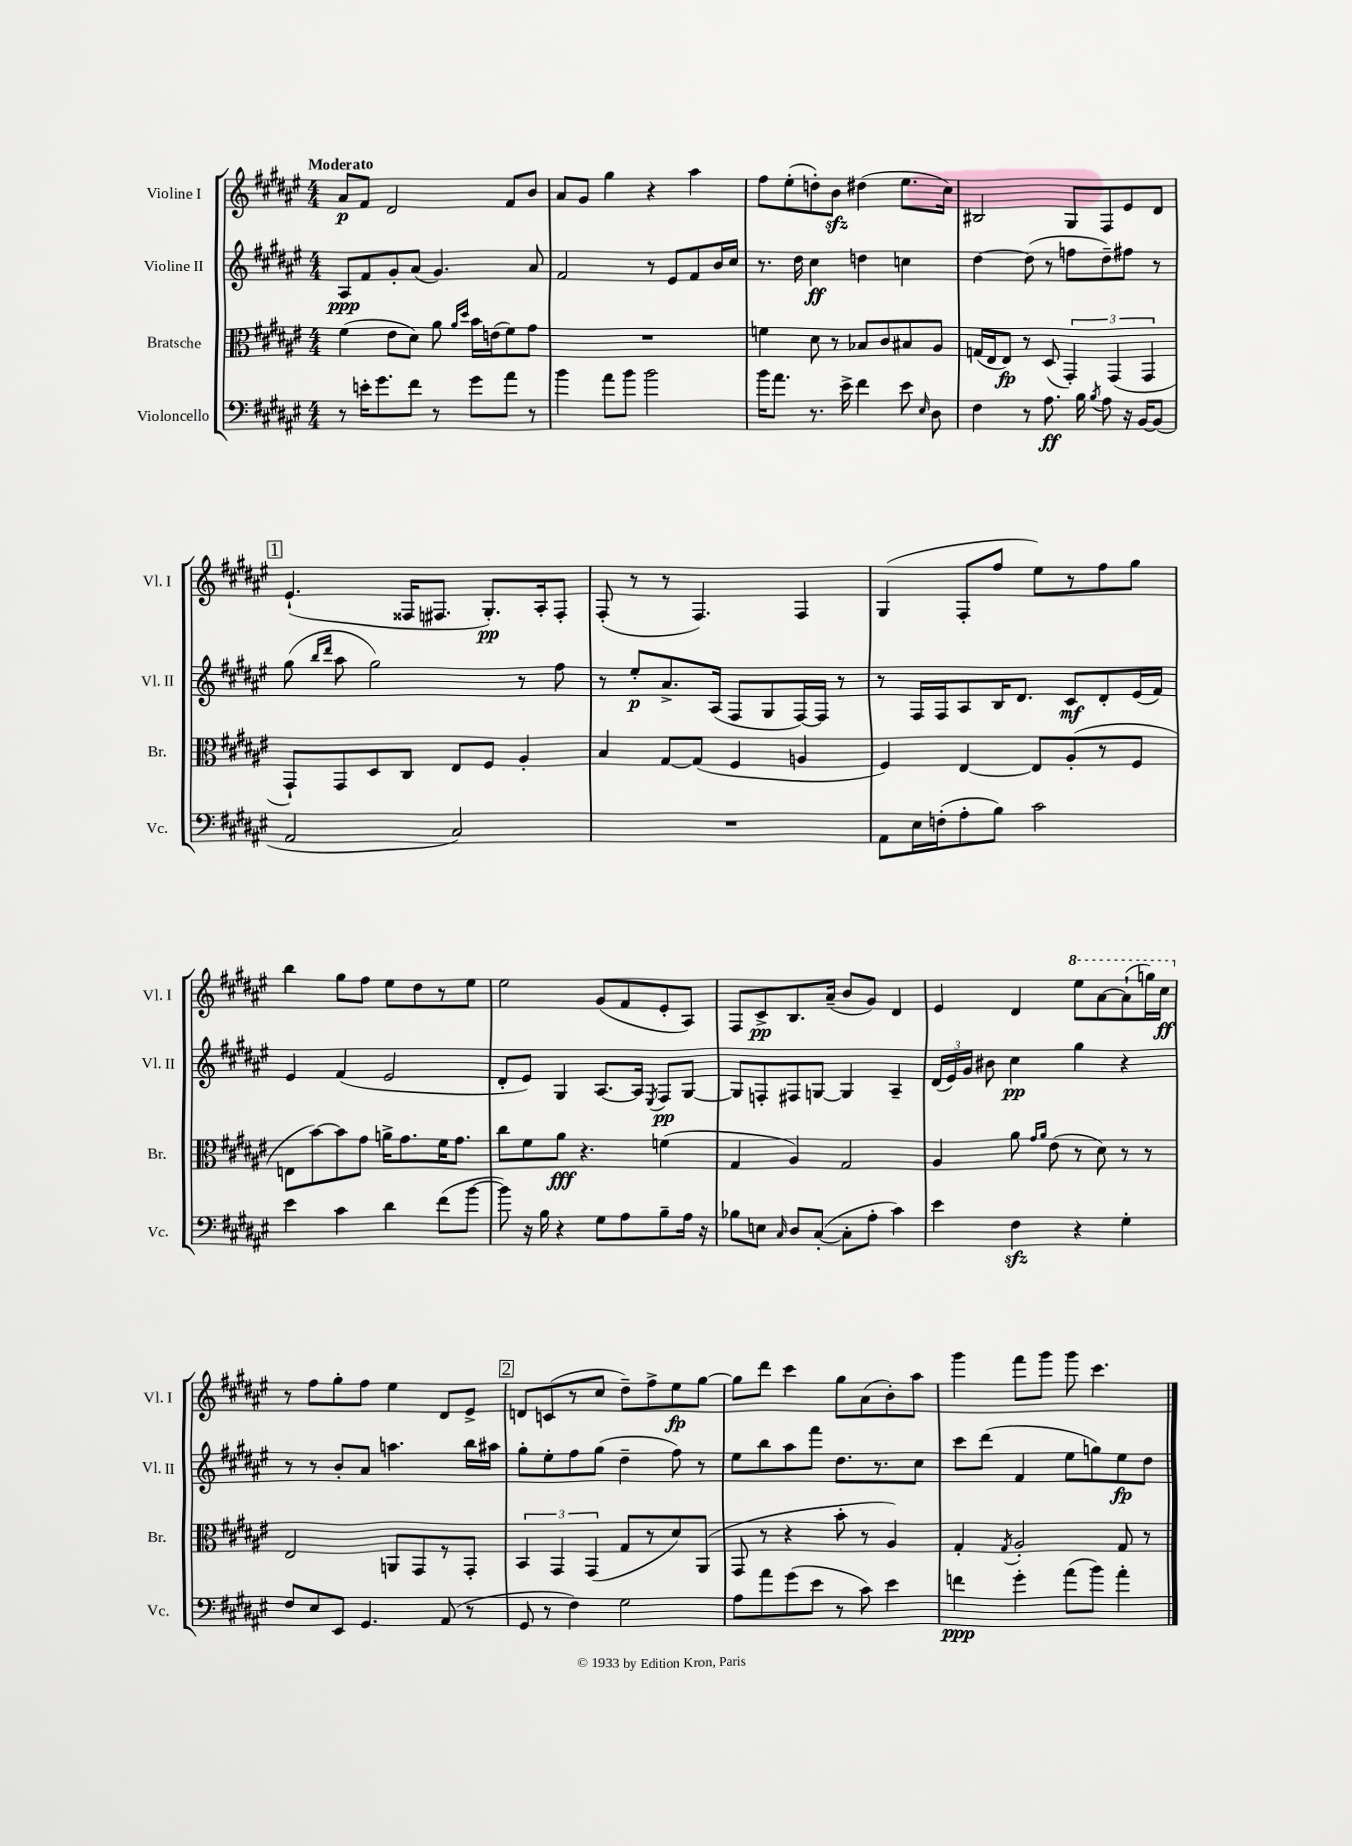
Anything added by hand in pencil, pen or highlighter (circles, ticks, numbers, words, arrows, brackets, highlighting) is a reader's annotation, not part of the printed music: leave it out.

**kern	**kern	**kern	**kern
*staff4	*staff3	*staff2	*staff1
*clefF4	*clefC3	*clefG2	*clefG2
*k[f#c#g#d#a#e#]	*k[f#c#g#d#a#e#]	*k[f#c#g#d#a#e#]	*k[f#c#g#d#a#e#]
*M4/4	*M4/4	*M4/4	*M4/4
8r	(4f#	8A#	8a#
16e'	.	8f#	8f#
8.g#	.	.	.
.	8e#	8g#'	2d#
8f#	8d#)	(8a#	.
8r	8a#	4.g#)	.
.	16qqa#	.	.
.	16qqdd#	.	.
8g#	16b	.	.
.	(16e	.	.
8a#	8f#)	.	8f#
8r	8g#	8a#	8b
=	=	=	=
4b	1r	2f#	8a#
.	.	.	8g#
8a#	.	.	4gg#
8b	.	.	.
2b	.	8r	4r
.	.	8e#	.
.	.	8f#	4aa#
.	.	16b	.
.	.	16cc#	.
=	=	=	=
16b	4f	8.r	8ff#
8.a#	.	.	.
.	.	.	(8ee#'
.	.	16dd#	.
8.r	8d#	4cc#	8dd')
.	8r	.	8b
16e#^	.	.	.
4f#	8B-	4dd	(4dd#
.	8c#	.	.
8e#	8B#	4cc	8.ee#
16qqE#	.	.	.
8D#	8A#	.	.
.	.	.	16cc#)
=	=	=	=
4F#	(16G	[4dd#	2B#
.	16E#	.	.
.	8E#)	.	.
8r	8r	(8dd#]	.
8.A#	(8D#	8r	.
.	6GG#')	8ff	8G#
16B	.	.	.
8qB	.	.	.
8A#	.	8dd#~)	8F#
.	(6GG#	.	.
16r	.	8ff#	8e#
[16BB	.	.	.
.	6GG#	.	.
(8BB]	.	8r	8d#
=	=	=	=
2AA#	8GG#`)	(8gg#	(4.e#`
.	.	16qqbb	.
.	.	16qqddd#	.
.	8GG#	8aa#	.
.	8D#	2gg#)	.
.	8C#	.	16F##
.	.	.	8.F#
2C#)	8E#	.	.
.	8F#	.	8.G#')
.	4A#'	8r	.
.	.	.	16A#'
.	.	8ff#	8F#'
=	=	=	=
1r	4B	8r	(8F#'
.	.	8ee#'	8r
.	[8G#	8.a#^	8r
.	(8G#]	.	4.F#)
.	.	(16A#	.
.	4F#	8F#	.
.	.	8G#	.
.	4A	[16F#)	4F#
.	.	16F#]	.
.	.	8r	.
=	=	=	=
8AA#	4F#)	8r	(4G#
16E#	.	16F#	.
(16F'	.	16F#	.
8A#'	[4E#	8A#	8F#'
8B)	.	16B	8ff#
.	.	8.d#	.
2c#	8E#]	.	8ee#)
.	(8A#'	8c#	8r
.	8r	8d#'	8ff#
.	8F#	(16e#	8gg#
.	.	16f#)	.
=	=	=	=
4e#	8E	4e#	4bb
.	[8b)	.	.
4c#	8b]	(4f#	8gg#
.	8g#	.	8ff#
4d#	16a^	2e#	8ee#
.	8.g#	.	.
.	.	.	8dd#
(8f#	16f#	.	8r
.	8.g#	.	.
[8b	.	.	8ee#
=	=	=	=
8b])	8cc#	8d#'	2ee#
16r	8f#	8e#)	.
16B	.	.	.
4r	8a#	4G#	.
.	4.r	.	.
8G#	.	[8.A#	(8g#
8A#	.	.	8f#
.	.	16A#]	.
.	.	8qE#	.
8B~	(4f	8F#	8e#'
16A#	.	[8G#	8A#)
16r	.	.	.
=	=	=	=
8B-	4G#	8G#]	8F#
8E	.	8F'	8c#^
16qqC#	.	.	.
8D#	4A#)	8F#	8.B
([8C#'	.	[8G	.
.	.	.	(16a#~
8C#']	2G#	4G]	8b
8A#'	.	.	8g#)
4c#)	.	4A#~	4d#
=	=	=	=
4e#	4A#	(24d#	4e#
.	.	24e#)	.
.	.	24g#	.
.	.	8b#	.
4F#	8a#	4cc#	4d#
.	16qqg#	.	.
.	16qqa#	.	.
.	(8e#	.	.
4r	8r	4gg#	8eee#
.	8d#)	.	[8aa#
4G#'	8r	4r	(8aa#`]
.	8r	.	16ggg)
.	.	.	16ccc#
=	=	=	=
8F#	2E#	8r	8r
8E#	.	8r	8ff#
8EE#	.	8b'	8gg#'
4.GG#	.	8a#	8ff#
.	8AA	4.aa	4ee#
.	8GG#	.	.
(8AA#	8r	.	8d#
8r	8GG#'	16bb	8e#^
.	.	16aa#	.
=	=	=	=
8GG#	6BB	8gg#'	8d
8r	.	8ee#'	(8c
.	6GG#	.	.
4F#)	.	8ff#	8r
.	(6GG#	.	.
.	.	(8gg#	8cc#
2G#	8G#	4dd#~	8dd#~)
.	8r	.	8ff#^
.	8d#)	8ff#)	8ee#
.	(8AA#	8r	[8gg#
=	=	=	=
8A#	8GG#	8ee#	8gg#]
8a#	8r	8bb	8ddd#
(8g#	4r	8aa#	4ccc#
8e#	.	8fff#	.
8r	8b'	8.dd#	8gg#
8c#)	8r	.	(8a#
.	.	8.r	.
4e#	4A#)	.	8b')
.	.	8cc#	8aa#
=	=	=	=
4f	4G#'	8ccc#	4ggg#
.	.	(8ddd#	.
.	8qG#	.	.
4g#'	2A#'	4f#	8fff#
.	.	.	8ggg#
(8a#	.	8ee#	8ggg#
8b)	.	8gg)	4.ccc#
4a#'	8G#	8ee#	.
.	8r	8dd#	.
==	==	==	==
*-	*-	*-	*-
